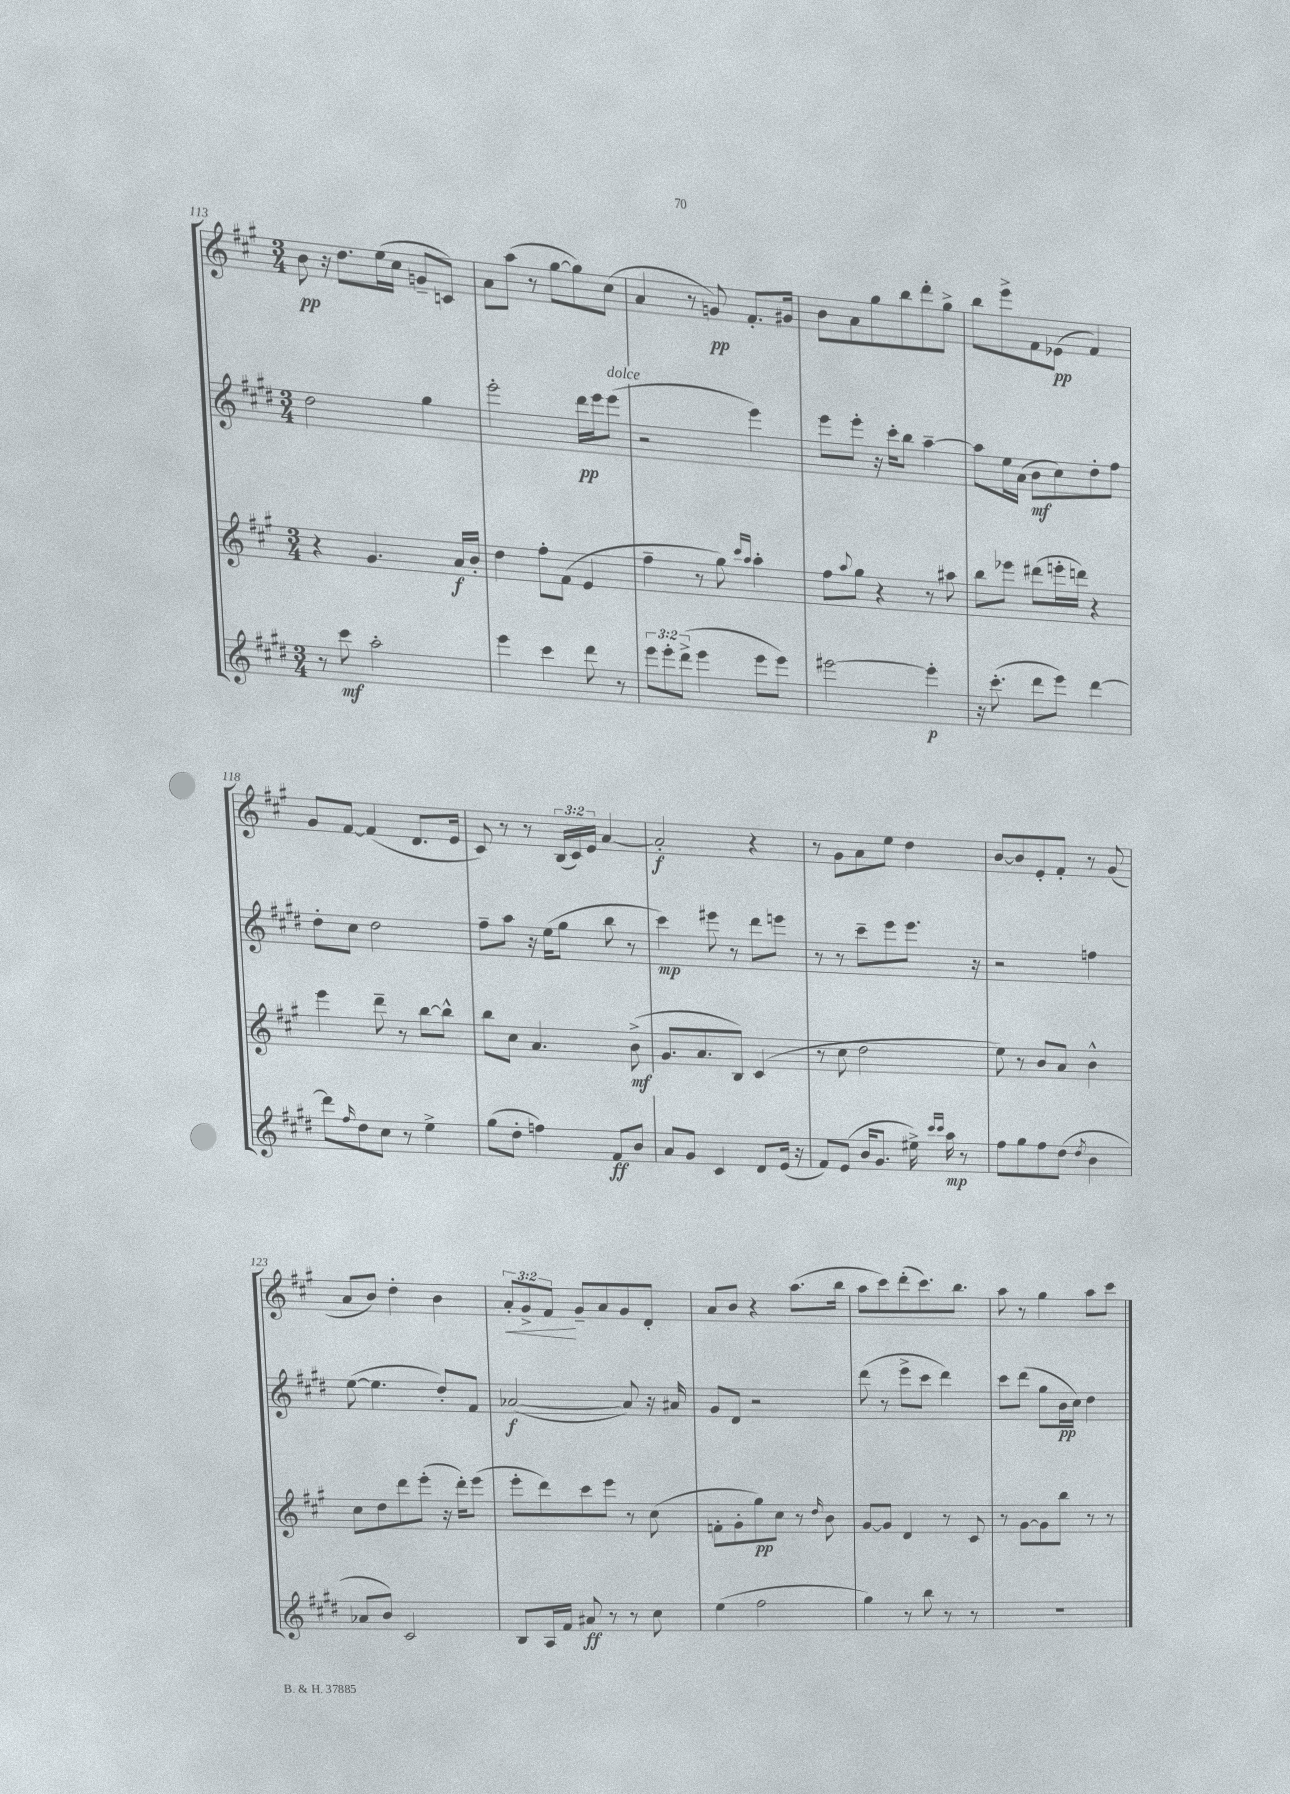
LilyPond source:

<<
\new StaffGroup <<
\new Staff = "s0" {
    \clef treble \key a \major \numericTimeSignature \time 3/4 \override Staff.TupletNumber.text = #tuplet-number::calc-fraction-text
    b'8\pp r16 d''8. e''16( cis''16 g'8-- c'8) |
    a'8 a''8( r8 gis''8~ gis''8) cis''8( |
    a'4 r8 g'8\pp) fis'8.-. gis'16 |
    b'8 a'8 gis''8 b''8 d'''8-. gis''8-> |
    b''8 e'''8-> fis'8 ees'8\pp( fis'4) |
    gis'8 fis'8~ fis'4( d'8. e'16 |
    cis'8) r8 r8 \tuplet 3/2 { b16( cis'16) e'16 } a'4~ |
    a'2-.\f r4 |
    r8 gis'8 a'8 e''8 d''4 |
    b'8~ b'8 e'8-. fis'8-. r8 gis'8( |
    a'8 b'8) d''4-. b'4 |
    \tuplet 3/2 { a'8-.\< gis'8-> fis'8\! } gis'8-- a'8 gis'8 d'8-. |
    a'8 b'8 r4 a''8.( b''16 |
    a''8 cis'''8) d'''8-.( cis'''8.) b''8. |
    a''8 r8 gis''4 a''8 cis'''8 \bar "|." |
}
\new Staff = "s1" {
    \clef treble \key e \major \numericTimeSignature \time 3/4
    dis''2 gis''4 |
    e'''2-. dis'''16\pp e'''16 e'''8^\markup { \italic "dolce" }( |
    r2 e'''4) |
    e'''8 e'''8-. r16 cis'''16-. b''8 a''4~-- |
    a''8 e''16 a'16( b'8\mf cis''8) dis''8-. fis''8 |
    dis''8-. cis''8 dis''2 |
    fis''8-- a''8 r16 e''16( gis''8 b''8 r8 |
    cis'''4\mp) eis'''8 r8 dis'''8 e'''8 |
    r8 r8 cis'''8-- e'''8 e'''8. r16 |
    r2 f''4 |
    e''8~( e''4. dis''8-.) fis'8 |
    aes'2~\f( aes'8) r16 ais'16 |
    gis'8 dis'8 r2 |
    dis'''8( r8 e'''8-> cis'''8 dis'''4) |
    cis'''8 dis'''8( gis''8 b'16\pp cis''16) dis''4 \bar "|." |
}
\new Staff = "s2" {
    \clef treble \key a \major \numericTimeSignature \time 3/4
    r4 gis'4. a'16\f b'16-. |
    d''4 fis''8-. fis'8( e'4 |
    fis''4-- r8 gis''8) \grace { cis'''16 a''16 } a''4-. |
    fis''8 \appoggiatura { a''8 } gis''8 r4 r8 ais''8 |
    b''8 ees'''8 dis'''8( e'''16-. d'''16) r4 |
    e'''4 d'''8-- r8 b''8~ b''8-^ |
    b''8 cis''8 a'4. b'8->\mf( |
    gis'8. a'8. b8) cis'4( |
    r8 cis''8 d''2 |
    e''8) r8 b'8 a'8 b'4-^ |
    cis''8 d''8 d'''8 e'''8-.( r16 d'''16-.) e'''8( |
    e'''8-. d'''8) cis'''8 e'''8 r8 cis''8( |
    f'8-. gis'8-. gis''8\pp) cis''8 r8 \grace { d''16 } b'8 |
    gis'8~ gis'8 d'4 r8 cis'8 |
    r8 gis'8~ gis'8 b''8 r8 r8 \bar "|." |
}
\new Staff = "s3" {
    \clef treble \key e \major \numericTimeSignature \time 3/4 \override Staff.TupletNumber.text = #tuplet-number::calc-fraction-text
    r8 cis'''8\mf a''2-. |
    e'''4 cis'''4 dis'''8 r8 |
    \tuplet 3/2 { e'''8 e'''8-. dis'''8->( } e'''4 e'''8 e'''8) |
    eis'''2~ eis'''4-.\p |
    r16 cis'''8.-.( dis'''8 e'''8) dis'''4~ |
    dis'''8 \grace { fis''16 } dis''8 cis''8 r8 e''4-> |
    gis''8( dis''8-. f''4) fis'8\ff b'8 |
    a'8 gis'8 cis'4 dis'8 e'16( r16 |
    fis'8) e'8( b'16 gis'8. eis''16->) \grace { cis'''16 cis'''16 } a''16\mp r8 |
    fis''8 gis''8 fis''8 dis''8( \acciaccatura { dis''8 } b'4 |
    aes'8 b'8) cis'2 |
    b8 a16 fis'16 ais'8\ff r8 r8 cis''8 |
    e''4( fis''2 |
    gis''4) r8 b''8 r8 r8 |
    R2. \bar "|." |
}
>>
>>
\layout { \context { \Score currentBarNumber = #113 } }
